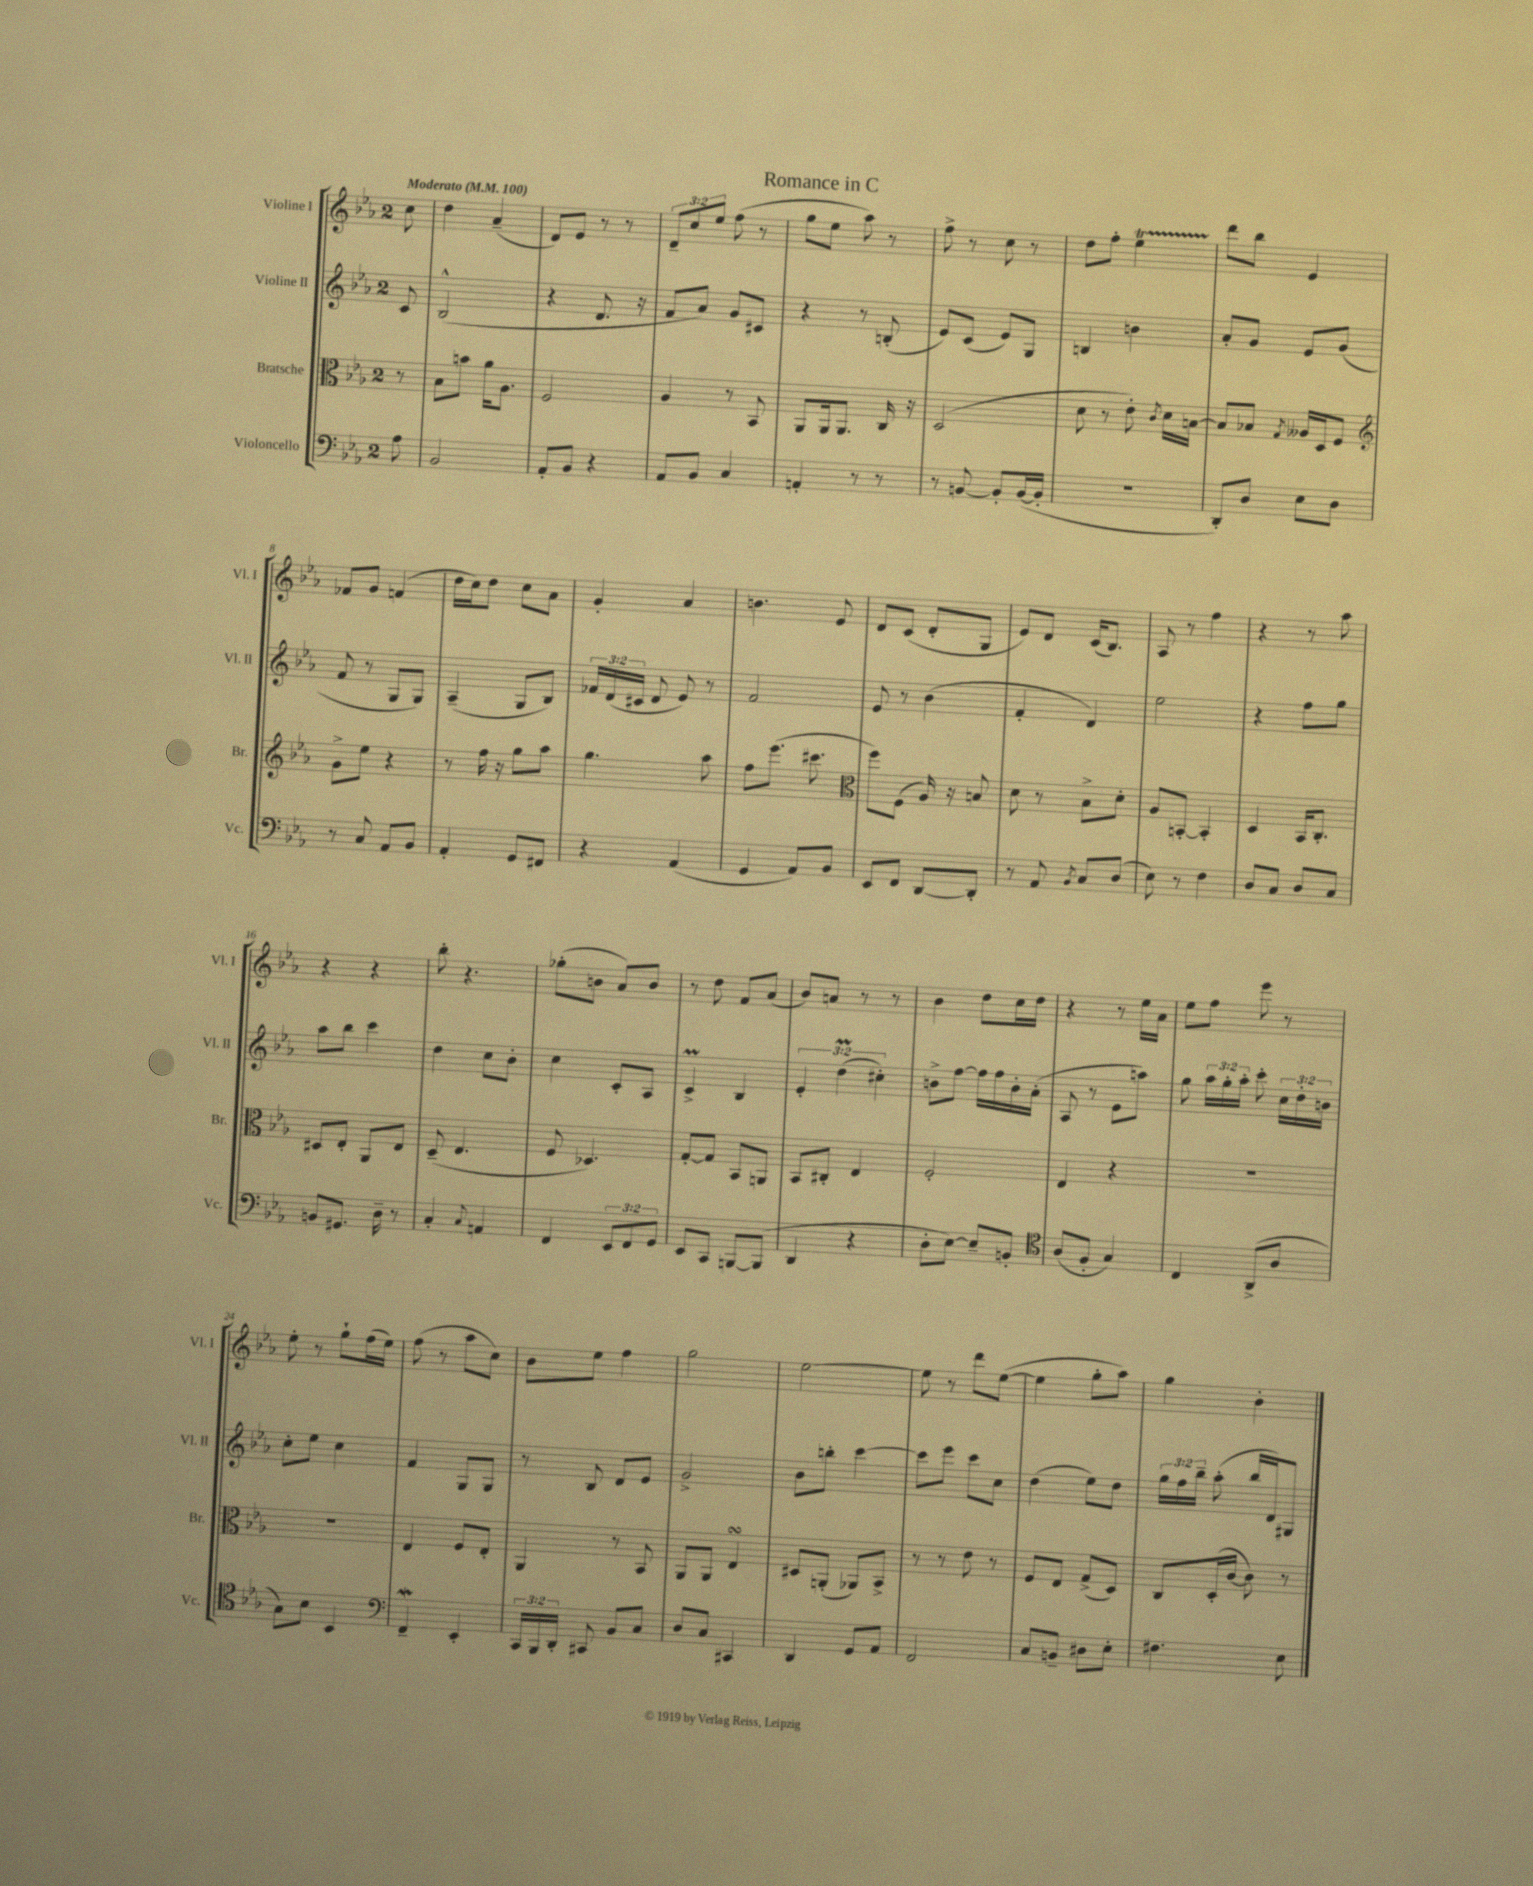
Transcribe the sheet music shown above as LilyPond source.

\header { title = "Romance in C" }
<<
\new StaffGroup <<
\new Staff = "s0" \with { instrumentName = "Violine I" shortInstrumentName = "Vl. I" } {
    \clef treble \key ees \major \once \override Staff.TimeSignature.style = #'single-digit \time 2/4 \override Staff.TupletNumber.text = #tuplet-number::calc-fraction-text \partial 8 \tempo "Moderato" 4 = 100
    \autoBeamOff c''8 |
    d''4 aes'4--( |
    d'8[) ees'8] r8 r8 |
    \tuplet 3/2 { d'8[-- c''8 ees''8] } f''8( r8 |
    g''8[ ees''8] aes''8) r8 |
    f''8-> r8 c''8 r8 |
    d''8[ f''8]-. ees''4\startTrillSpan |
    d'''8[\stopTrillSpan bes''8] ees'4 |
    fes'8[ g'8] f'4( |
    d''16[ c''16) d''8] c''8[ aes'8] |
    g'4-. aes'4 |
    b'4. ees'8 |
    d'8[ c'8]( d'8[-. g8] |
    ees'8[) d'8] c'16[( bes8.]) |
    aes8 r8 f''4 |
    r4 r8 aes''8 |
    r4 r4 |
    bes''8-. r4. |
    ges''8[-.( b'8] aes'8[) b'8] |
    r8 d''8 f'8[ aes'8]( |
    bes'8[) a'8] r8 r8 |
    bes'4 d''8[ c''16 d''16] |
    r4 r8 ees''16[ aes'16] |
    ees''8[ f''8] ees'''8 r8 |
    ees''8-. r8 g''8[-! f''16( ees''16]) |
    f''8( r8 aes''8[ c''8]) |
    bes'8[ ees''8] f''4 |
    g''2 |
    ees''2~ |
    ees''8 r8 d'''8[ ees''8]~( |
    ees''4 g''8[-. aes''8]) |
    g''4 bes'4-. \bar "|." |
}
\new Staff = "s1" \with { instrumentName = "Violine II" shortInstrumentName = "Vl. II" } {
    \clef treble \key ees \major \once \override Staff.TimeSignature.style = #'single-digit \time 2/4 \override Staff.TupletNumber.text = #tuplet-number::calc-fraction-text \partial 8
    \autoBeamOff c'8 |
    bes2-^( |
    r4 d'8. r16 |
    f'8[ aes'8]) g'8[ cis'8] |
    r4 r8 b8-.( |
    ees'8[) c'8]( ees'8[) g8] |
    b4 b'4 |
    aes'8[-. g'8] ees'8[ g'8]( |
    f'8 r8 g8[ g8]) |
    aes4--( g8[ bes8]) |
    \tuplet 3/2 { fes'16[ d'16( cis'16] } d'8 ees'8) r8 |
    f'2 |
    ees'8 r8 bes'4( |
    f'4-. d'4) |
    ees''2 |
    r4 f''8[ g''8] |
    aes''8[ bes''8] c'''4 |
    d''4 c''8[ bes'8]-. |
    c''4 c'8[-. aes8] |
    c'4->\prall bes4 |
    \tuplet 3/2 { ees'4-. d''4\prall( cis''4-.) } |
    b'8[-> f''8]~ f''16[ f''16 b'16-. aes'16]-.( |
    aes8 r8 ees'8[ a''8]) |
    g''8 \tuplet 3/2 { aes''16[ g''16-. aes''16]-. } c'''8-. \tuplet 3/2 { c''16[ d''16-. b'16] } |
    c''8[-. ees''8] c''4 |
    f'4 g8[ g8] |
    r8 bes8 d'8[ ees'8] |
    g'2-> |
    bes'8[ b''8]-. c'''4~ |
    c'''8[ ees'''8] c'''8[ c''8] |
    d''4( ees''8[) d''8] |
    \tuplet 3/2 { g''16[ f''16 bes''16]-- } aes''8-.( bes''16[ d'16) gis8] \bar "|." |
}
\new Staff = "s2" \with { instrumentName = "Bratsche" shortInstrumentName = "Br." } {
    \clef alto \key ees \major \once \override Staff.TimeSignature.style = #'single-digit \time 2/4 \partial 8
    \autoBeamOff r8 |
    bes8[ b'8] aes'16[ aes8.] |
    f2 |
    aes4 r8 bes,8 |
    aes,8[ aes,16 aes,8.] c16 r16 |
    d2( |
    d'8 r8 ees'8-.) \acciaccatura { c'8 } d'16[ b16]~ |
    b8[ bes8] \acciaccatura { g8 } aeses16[ d16 f8] |
    \clef treble g'8[-> ees''8] r4 |
    r8 f''16 r16 g''8[ aes''8] |
    g''4. aes''8 |
    f''8[ ees'''8.]( cis'''8. |
    \clef alto f''8[) f8]( aes16) r16 b8 |
    d'8 r8 bes8[-> d'8]-. |
    aes8[ b,8]~-. b,4-. |
    d4 bes,16[ c8.]-. |
    dis8[ ees8]-. aes,8[ ees8] |
    d8--( ees4. |
    f8 des4.) |
    g8[~-. g8] bes,8[ a,8] |
    bes,8[ cis8]-. ees4 |
    f2-. |
    ees4 r4 |
    R2 |
    R2 |
    ees4 f8[ ees8]-. |
    aes,4 r8 bes,8 |
    aes,8[ aes,8] ees4\turn |
    dis8[ a,8]-.( aes,8[) bes,8]-> |
    r8 r8 ees'8 r8 |
    f8[ ees8] g8[->( d8]) |
    c8[ d16-.( c'16]~ c'8) r8 \bar "|." |
}
\new Staff = "s3" \with { instrumentName = "Violoncello" shortInstrumentName = "Vc." } {
    \clef bass \key ees \major \once \override Staff.TimeSignature.style = #'single-digit \time 2/4 \override Staff.TupletNumber.text = #tuplet-number::calc-fraction-text \partial 8
    \autoBeamOff aes8 |
    bes,2 |
    aes,8[-. bes,8] r4 |
    aes,8[ bes,8] c4 |
    a,4-. r8 r8 |
    r8 b,8~ b,8[-. b,16~( b,16]-. |
    r2 |
    d,8[-.) d8] ees8[ d8] |
    r8 c8 aes,8[ bes,8] |
    aes,4-. g,8[ fis,8] |
    r4 aes,4( |
    g,4 aes,8[) bes,8] |
    ees,8[ f,8] d,8[~ d,8]-. |
    r8 aes,8 \acciaccatura { bes,8 } c8[ d8]( |
    ees8) r8 f4 |
    d8[ c8] d8[ c8] |
    b,8[ gis,8.] d16-- r8 |
    c4-. \appoggiatura { c8 } a,4 |
    f,4 \tuplet 3/2 { ees,8[ f,8 g,8] } |
    ees,8[ c,8] b,,8[~ b,,8]( |
    d,4 r4 |
    d8[-. ees8]~) ees8[-- b,8]-. |
    \clef tenor aes8[( f8]-. g4) |
    c4 aes,8[->( aes8] |
    g8[) bes8] bes,4 |
    \clef bass f,4--\mordent ees,4-. |
    \tuplet 3/2 { c,16[ bes,,16 d,16]-. } cis,8 bes,8[ c8] |
    d8[ c8] cis,4 |
    d,4 g,8[ aes,8] |
    f,2 |
    c8[ b,8]-- dis8[ ees8]-. |
    fis4. ees8 \bar "|." |
}
>>
>>
